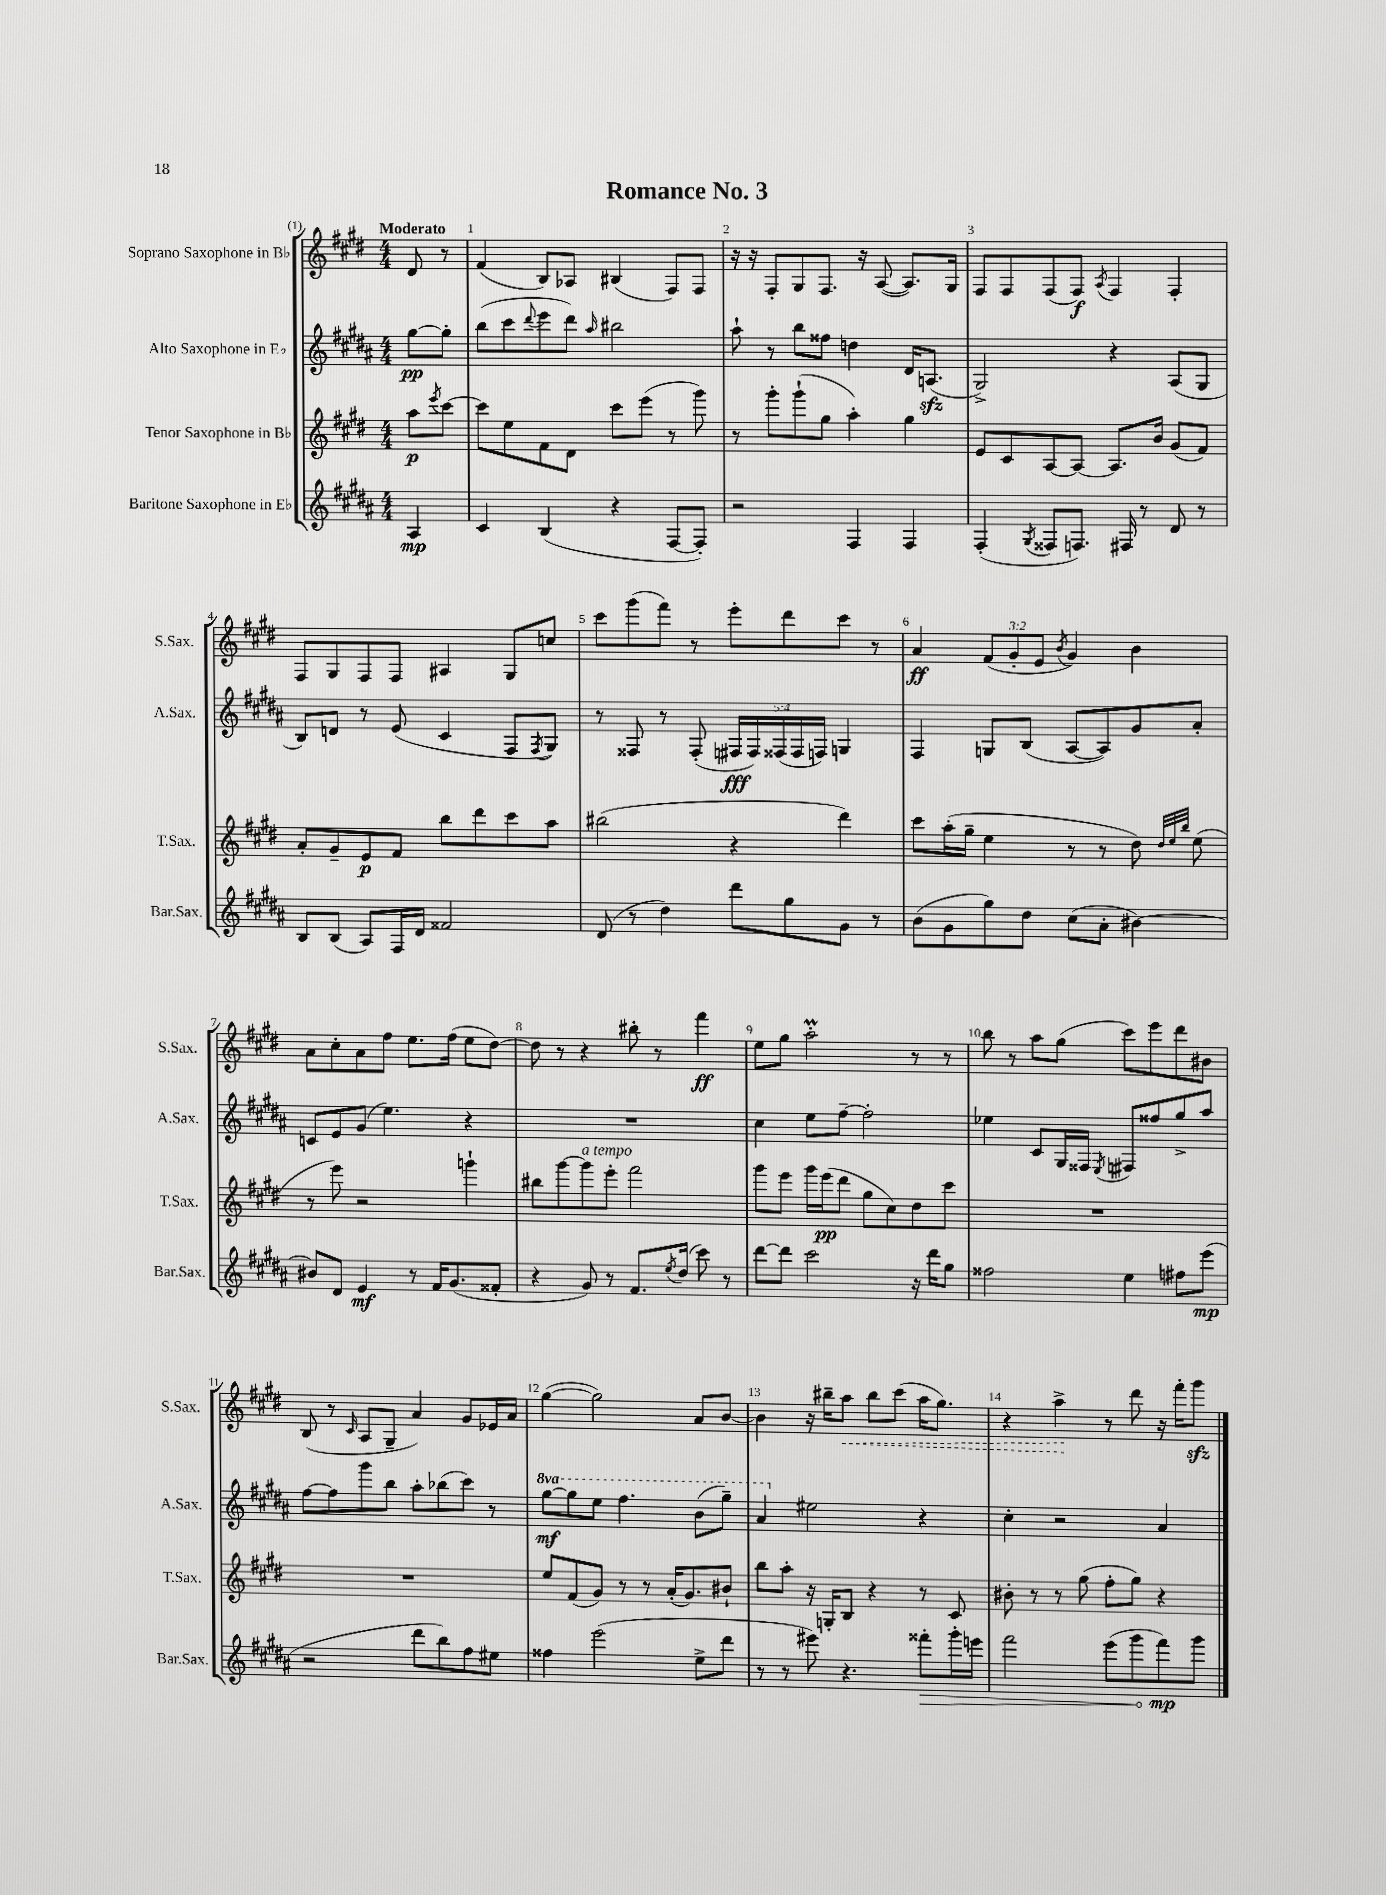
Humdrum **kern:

**kern	**kern	**kern	**kern
*staff4	*staff3	*staff2	*staff1
*clefG2	*clefG2	*clefG2	*clefG2
*k[f#c#g#d#a#]	*k[f#c#g#d#]	*k[f#c#g#d#a#]	*k[f#c#g#d#]
*M4/4	*M4/4	*M4/4	*M4/4
4A#	8aa	[8gg#	8d#
.	8qeee	.	.
.	[8ccc#	8gg#']	8r
=	=	=	=
4c#	8ccc#]	(8bb	(4f#
.	8ee	8ccc#	.
.	.	8qqddd#	.
(4B	8f#	8eee	8B)
.	8d#	8ddd#)	8A-
.	.	16qqaa#	.
4r	8ccc#	2bb#	(4B#
.	(8eee	.	.
[8F#	8r	.	8F#)
8F#'])	8ggg#)	.	8F#
=	=	=	=
2r	8r	8aa#`	16r
.	.	.	16r
.	8ggg#'	8r	8F#'
.	(8ggg#`	8bb	8G#
.	8gg#	8ff##	8.F#
4F#	4aa')	4dd	.
.	.	.	16r
.	.	.	([8A
4F#	4gg#	16d#	8.A])
.	.	(8.A	.
.	.	.	16G#
=	=	=	=
(4F#'	8e	2G#^)	8F#
.	8c#	.	8F#
8qG#	.	.	.
8F##	[8A	.	(8F#
8.F)	8A_	.	8F#)
.	.	.	8qA
.	8.A]	4r	4F#
16F#	.	.	.
8r	.	.	.
.	16b	.	.
8d#	(8g#	(8A#	4F#'
8r	8f#)	8G#	.
=	=	=	=
8B	8a'	8B)	8F#
(8B	8g#~	8d	8G#
8A#)	8e	8r	8F#
16F#	8f#	(8e	8F#
16d#	.	.	.
2f##	8bb	4c#	4A#
.	8ddd#	.	.
.	8ccc#	8F#	8G#
.	.	8qF#	.
.	8aa	8G#)	8cc
=	=	=	=
(8d#	(2bb#	8r	8ccc#
8r	.	8F##	(8ggg#
4dd#)	.	8r	8fff#)
.	.	(8F##'	8r
8ddd#	4r	20F#	8eee'
.	.	20F#)	.
.	.	(20F##	.
8gg#	.	.	8ddd#
.	.	20F##	.
.	.	20F)	.
8g#	4ddd#)	4G	8ccc#
8r	.	.	8r
=	=	=	=
(8b	8ccc#	4F#	4a
8g#	(16aa'	.	.
.	16gg#~	.	.
8gg#)	4ee	8G	(12f#
.	.	.	12g#'
8dd#	.	(8B	.
.	.	.	12e
.	.	.	8qb
(8cc#	8r	[8A#	4g#)
8a#'	8r	8A#])	.
[4b#)	8dd#)	8g#	4b
.	32qqdd#	.	.
.	32qqee	.	.
.	32qqbb	.	.
.	(8ee	8a#'	.
=	=	=	=
8b#]	8r	8c	8a
8d#	8eee)	8e	8cc#'
4e	2r	(8g#	8a
.	.	4.ee)	8ff#
8r	.	.	8.ee
16f#	.	.	.
(8.g#	.	.	(16ff#
.	4ggg`	4r	8ee
8f##'	.	.	[8dd#)
=	=	=	=
4r	8bb#	1r	8dd#]
.	[8ggg#	.	8r
8g#)	8ggg#]	.	4r
8r	8eee'	.	.
8.f#	2fff#	.	8bb#'
.	.	.	8r
8qee	.	.	.
(16dd#	.	.	.
8ccc#)	.	.	4fff#
8r	.	.	.
=	=	=	=
[8ddd#	8ggg#	4cc#	8ee
8ddd#]	8eee	.	8gg#
2ccc#	16ggg#	8ee	2aa'
.	(16eee	.	.
.	8ddd#	[8ff#~	.
.	8gg#	2ff#']	.
.	8cc#)	.	.
16r	8dd#	.	8r
16ddd#	.	.	.
8gg#	8ccc#	.	8r
=	=	=	=
2ff##	1r	4ee-	8bb
.	.	.	8r
.	.	8c#	8aa
.	.	16G#	(8gg#
.	.	16F##	.
.	.	8qE	.
4ee	.	8F#	8ccc#)
.	.	8ff##	8eee
8ff#	.	8gg#^	8ddd#
(8eee	.	8aa#	8b#
=	=	=	=
2r	1r	[8ff#	(8B
.	.	8ff#]	8r
.	.	.	16qqc#
.	.	8ggg#	8A
.	.	8bb	8G#~
8ddd#	.	8aa#'	4a)
8bb)	.	(8bb-	.
8ff#	.	8ccc#)	8g#
8ee#	.	8r	16e-
.	.	.	16a
=	=	=	=
4ff##	8ee	[8ggg#	([4gg#
.	(8f#	8ggg#]	.
(2eee	8g#)	8eee	2gg#])
.	8r	4.fff#	.
.	8r	.	.
.	(16a'	.	.
.	8.g#)	.	.
8ee^	.	(8bb	8a
8ddd#	8b#`	8ggg#~)	[8b
=	=	=	=
8r	8bb	4aa#	4b]
8r	8aa'	.	.
8eee#)	16r	2ee#	16r
.	16G'	.	16bb#~
4.r	8B	.	8aa
.	4r	.	8bb#
.	.	.	(8ccc#
8fff##'	8r	4r	16aa
.	.	.	8.gg#)
16ggg#'	8c#	.	.
16eee	.	.	.
=	=	=	=
2fff#	8b#'	4cc#'	4r
.	8r	.	.
.	8r	2r	4aa^
.	(8gg#	.	.
(8eee	8ff#'	.	8r
8ggg#	8gg#)	.	8ddd#
8fff#)	4r	4a#	16r
.	.	.	16fff#'
8ggg#	.	.	8ggg#
==	==	==	==
*-	*-	*-	*-
